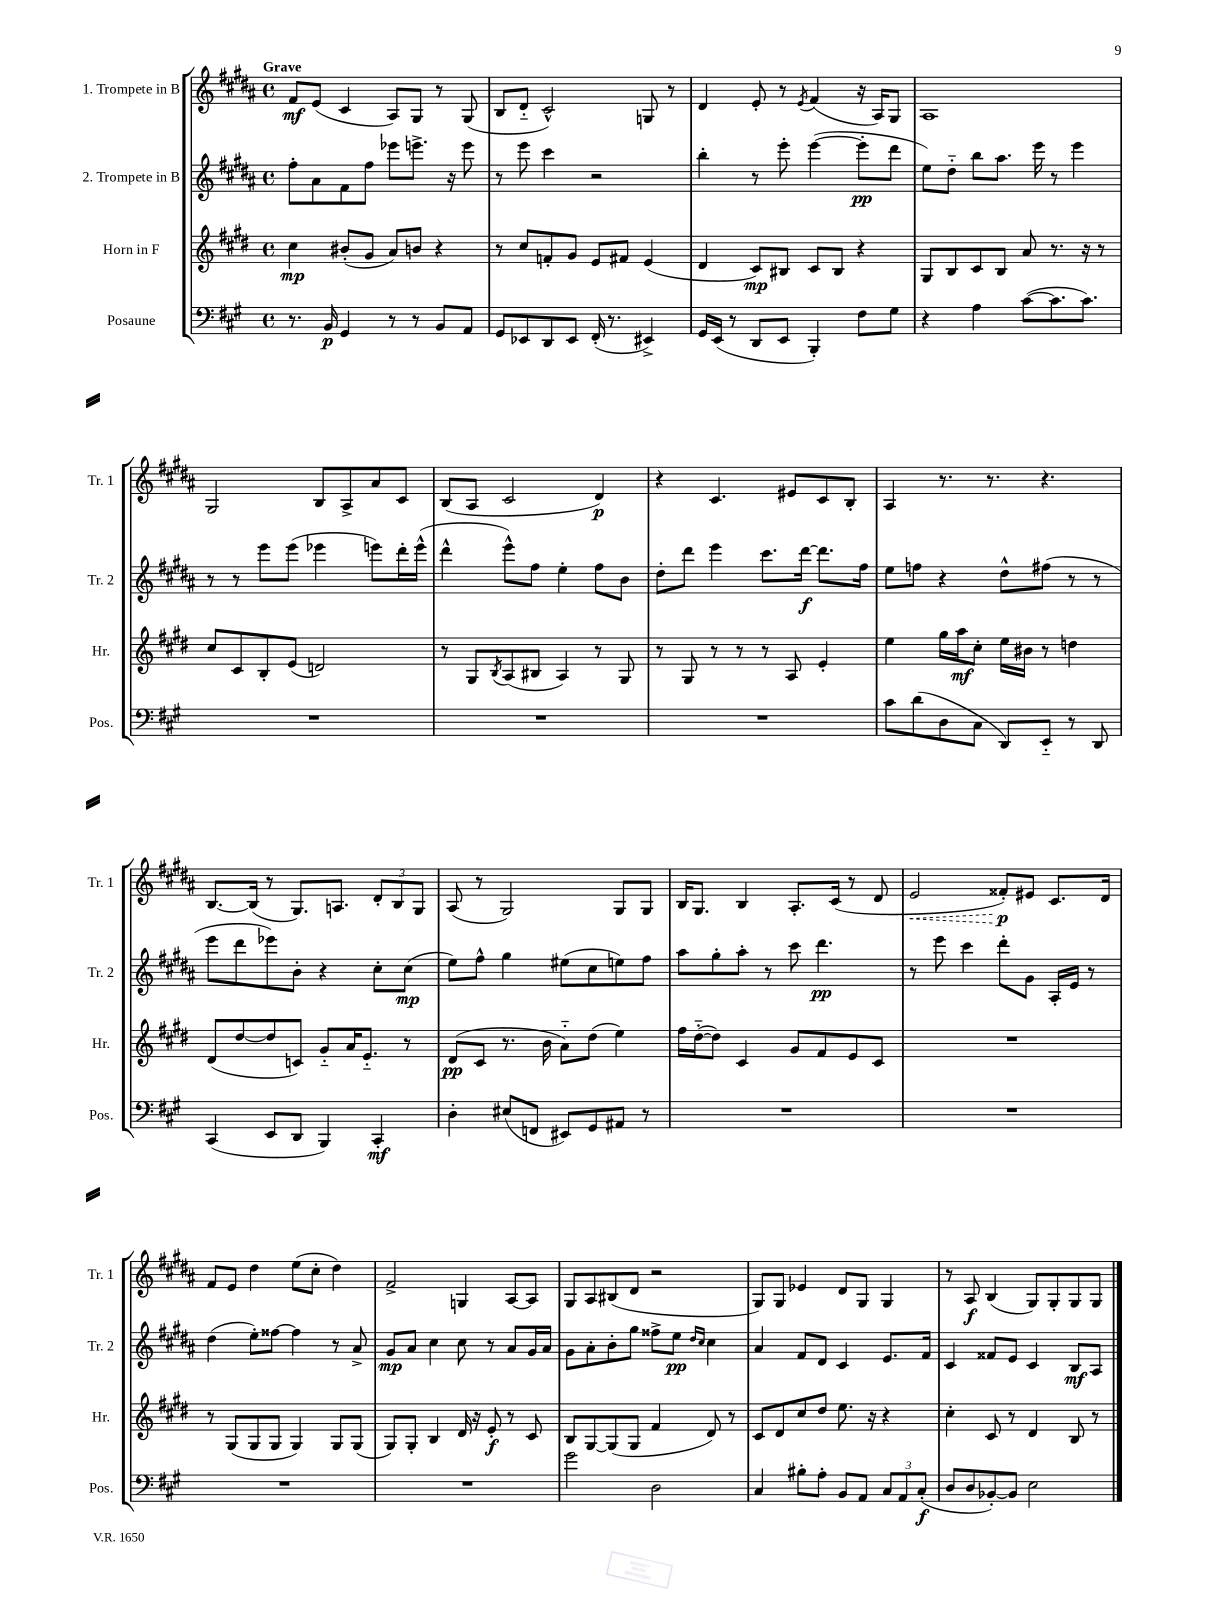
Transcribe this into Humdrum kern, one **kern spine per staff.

**kern	**kern	**kern	**kern
*staff4	*staff3	*staff2	*staff1
*clefF4	*clefG2	*clefG2	*clefG2
*k[f#c#g#]	*k[f#c#g#d#]	*k[f#c#g#d#a#]	*k[f#c#g#d#a#]
*M4/4	*M4/4	*M4/4	*M4/4
*met(c)	*met(c)	*met(c)	*met(c)
8.r	4cc#\	8ff#'\L	8f#/L
.	.	8a#\	(8e/J
16BB/	.	.	.
4GG#/	(8b#'/L	8f#\	4c#/
.	8g#/J	8ff#\J	.
8r	8a/L)	8eee-\L	8A#/L)
8r	8b/J	8.eee^\J	8G#/J
8BB/L	4r	.	8r
.	.	16r	.
8AA/J	.	8eee\	(8G#/
=	=	=	=
8GG#/L	8r	8r	8B/L
8EE-/	8cc#/L	8eee\	8d#'~/J
8DD/	8f'/	4ccc#\	2c#^^/)
8EE-/J	8g#/J	.	.
(16FF#'/	8e/L	2r	.
8.r	.	.	.
.	8f#/J	.	.
4EE#^/)	(4e/	.	8G/
.	.	.	8r
=	=	=	=
16GG#/LL	4d#/	4bb'\	4d#/
(16EE/JJ	.	.	.
8r	.	.	.
8DD/L	8c#/L)	8r	8e'/
8EE/J	8B#/J	8eee'\	8r
.	.	.	8qe/
4BBB'/)	8c#/L	([4eee\	(4f#/
.	8B#/J	.	.
8F#\L	4r	8eee'\]L	16r
.	.	.	16A#/LK)
8G#\J	.	8ddd#\J	8G#/J
=	=	=	=
4r	8G#/L	8ee\L)	1A#
.	8B/	8dd#'~\J	.
4A\	8c#/	8bb\L	.
.	8B/J	8.aa#\J	.
([8c#\L	8a/	.	.
.	.	16eee\	.
8.c#\]	8.r	8r	.
.	.	4eee\	.
8.c#\J)	16r	.	.
.	8r	.	.
=	=	=	=
1r	8cc#/L	8r	2G#/
.	8c#/	8r	.
.	8B'/	8eee\L	.
.	(8e/J	(8eee\J	.
.	2d/)	4eee-\	8B/L
.	.	.	8A#^/
.	.	8eee\L)	8a#/
.	.	16ddd#'\L	8c#/J
.	.	(16eee^^\JJ	.
=	=	=	=
1r	8r	4ddd#^^\	(8B/L
.	8G#/L	.	8A#/J
.	8qB/	.	.
.	(8A/	8eee^^\L)	2c#/
.	8B#/J	8ff#\J	.
.	4A/)	4ee'\	.
.	8r	8ff#\L	4d#/)
.	8G#/	8b\J	.
=	=	=	=
1r	8r	8dd#'\L	4r
.	8G#/	8ddd#\J	.
.	8r	4eee\	4.c#/
.	8r	.	.
.	8r	8.ccc#\L	.
.	8A/	.	8e#/L
.	.	[16ddd#\Jk	.
.	4e'/	8.ddd#\]L	8c#/
.	.	.	8B'/J
.	.	16ff#\Jk	.
=	=	=	=
8c#\L	4ee\	8ee\L	4A#/
(8d\	.	8ff\J	.
8D\	16gg#\LL	4r	8.r
.	16aa\J	.	.
8C#\J	8cc#'\J	.	.
.	.	.	8.r
8DD/L)	16ee\LL	8dd#^^\L	.
.	16b#\JJ	.	.
8EE'~/J	8r	(8ff#\J	4.r
8r	4dd\	8r	.
8DD/	.	8r	.
=	=	=	=
(4CC#/	(8d#/L	8eee\L	[8.B/L
.	[8dd#/	8ddd#\	.
.	.	.	(16B/]Jk
8EE/L	8dd#/]	8eee-\)	8r
8DD/J	8c/J)	8b'\J	8.G#/L)
4BBB/)	8g#'~/L	4r	.
.	.	.	8.A/J
.	16a/K	.	.
.	8.e'~/J	.	.
4CC#'/	.	8cc#'\L	12d#'/L
.	.	.	12B/
.	8r	(8cc#\J	.
.	.	.	12G#/J
=	=	=	=
4D'\	(8d#/L	8ee\L)	(8A#/
.	8c#/J	8ff#^^\J	8r
(8E#/L	8.r	4gg#\	2G#/)
8FF/J	.	.	.
.	16b\	.	.
8EE#/L)	8a'~\L)	(8ee#\L	.
8GG#/	(8dd#\J	8cc#\	.
8AA#/J	4ee\)	8ee\)	8G#/L
8r	.	8ff#\J	8G#/J
=	=	=	=
1r	16ff#\LL	8aa#\L	16B/LK
.	([16dd#'~\J	.	8.G#/J
.	8dd#\]J)	8gg#'\	.
.	4c#/	8aa#'\J	4B/
.	.	8r	.
.	8g#/L	8ccc#\	8.A#'/L
.	8f#/	4.ddd#\	.
.	.	.	(16c#/Jk
.	8e/	.	8r
.	8c#/J	.	8d#/
=	=	=	=
1r	1r	8r	2e/
.	.	8eee\	.
.	.	4ccc#\	.
.	.	8ddd#'\L	8f##'/L)
.	.	8g#\J	8e#/J
.	.	16A#'/LL	8.c#/L
.	.	16e/JJ	.
.	.	8r	.
.	.	.	16d#/Jk
=	=	=	=
1r	8r	(4dd#\	8f#/L
.	(8G#/L	.	8e/J
.	8G#/	8ee'\L)	4dd#\
.	8G#/J	[8ff##\J	.
.	4G#/)	4ff##\]	(8ee\L
.	.	.	8cc#'\J
.	8G#/L	8r	4dd#\)
.	(8G#/J	8a#^/	.
=	=	=	=
1r	8G#/L)	8g#/L	2f#^/
.	8G#'/J	8a#/J	.
.	4B/	4cc#\	.
.	16d#/	8cc#\	4G/
.	16r	.	.
.	8e'/	8r	.
.	8r	8a#/L	[8A#/L
.	8c#/	16g#/L	8A#/]J
.	.	16a#/JJ	.
=	=	=	=
2g#\	8B/L	8g#\L	8G#/L
.	[8G#/	8a#'\	8A#/
.	(8G#/]	8b'\	(8B#/
.	8G#/J	8gg#\J	8d#/J
2D\	4f#/	8ff##^\L	2r
.	.	8ee\J	.
.	.	16qqdd#/LL	.
.	.	16qqcc#/JJ	.
.	8d#/)	4cc#\	.
.	8r	.	.
=	=	=	=
4C#/	8c#/L	4a#/	8G#/L)
.	8d#/	.	8G#/J
8B#'\L	8cc#/	8f#/L	4e-/
8A'\J	8dd#/J	8d#/J	.
8BB/L	8.ee\	4c#/	8d#/L
8AA/J	.	.	8G#/J
.	16r	.	.
12C#/L	4r	8.e/L	4G#/
12AA/	.	.	.
(12C#'/J	.	.	.
.	.	16f#/Jk	.
=	=	=	=
8D/L	4cc#'\	4c#/	8r
8D/	.	.	8A#/
[8BB-'/)	8c#/	8f##/L	(4B/
8BB-/]J	8r	8e/J	.
2E\	4d#/	4c#/	8G#/L)
.	.	.	8G#'/
.	8B/	8B/L	8G#/
.	8r	8A#/J	8G#/J
==	==	==	==
*-	*-	*-	*-
